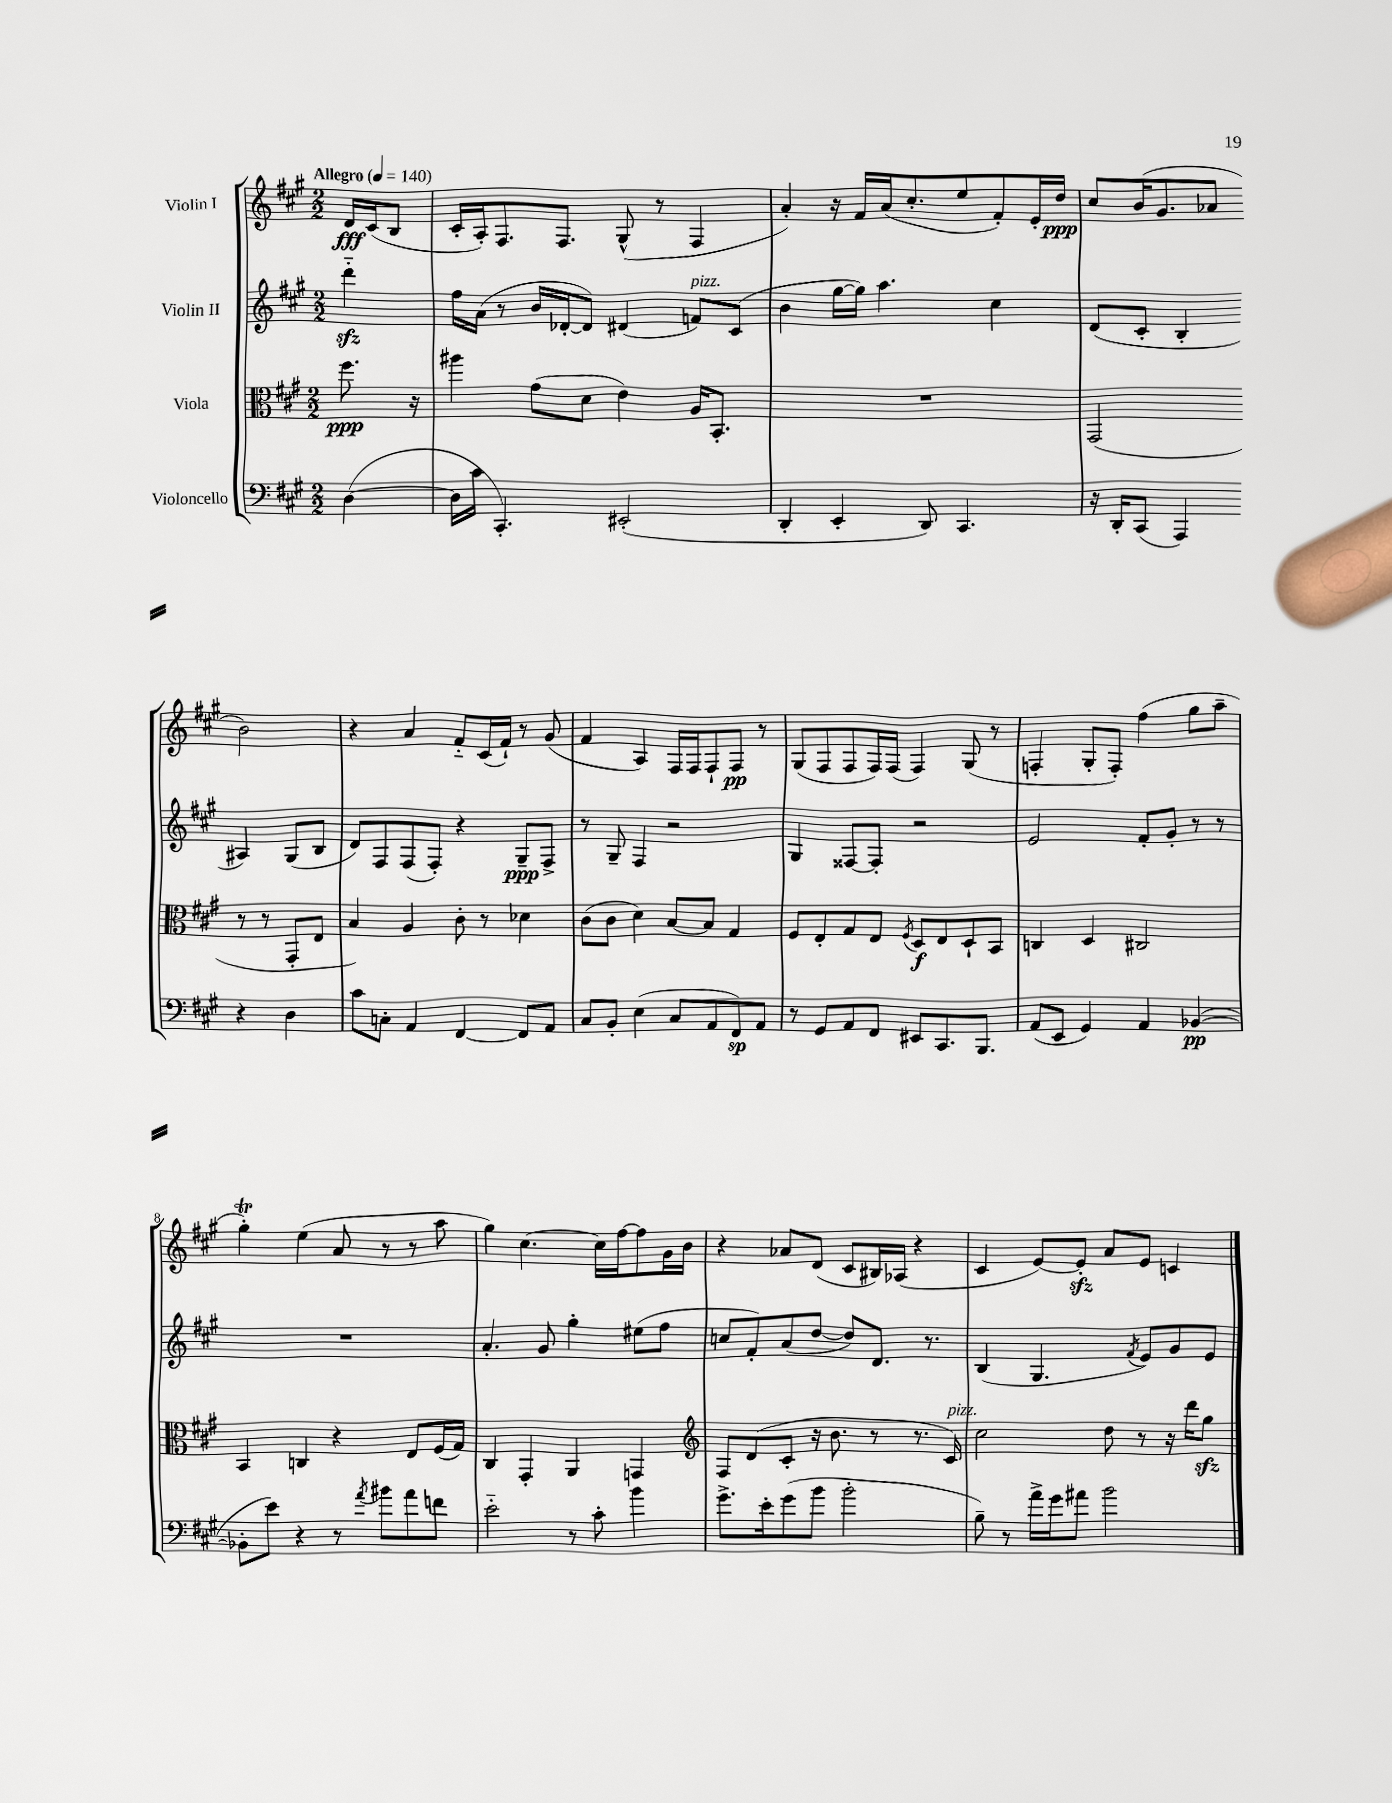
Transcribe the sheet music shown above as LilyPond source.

<<
\new StaffGroup <<
\new Staff = "s0" \with { instrumentName = "Violin I" } {
    \clef treble \key a \major \numericTimeSignature \time 2/2 \partial 4 \tempo "Allegro" 4 = 140
    d'16\fff cis'16( b8 |
    cis'16-. a16-.) fis8. fis8. gis8-^( r8 fis4 |
    a'4-.) r16 fis'16 a'16( cis''8.-. e''8 fis'8-.) e'16-. d''16\ppp |
    cis''8 b'16( gis'8. aes'8 b'2) |
    r4 a'4 fis'8-_ cis'16( fis'16-!) r8 gis'8( |
    fis'4 a4) fis16 fis16 fis8-! fis8\pp r8 |
    gis8( fis8 fis8 fis16) fis16( fis4) gis8( r8 |
    f4-. gis8-. f8-.) fis''4( gis''8 a''8-- |
    gis''4-.\trill) e''4( a'8 r8 r8 a''8 |
    gis''4) cis''4.~ cis''16 fis''16~ fis''8 gis'16 b'16 |
    r4 aes'8 d'8( cis'8 bis16) aes16( r4 |
    cis'4 e'8~) e'8-.\sfz a'8 e'8 c'4 \bar "|." |
}
\new Staff = "s1" \with { instrumentName = "Violin II" } {
    \clef treble \key a \major \numericTimeSignature \time 2/2 \partial 4
    d'''4-_\sfz |
    fis''16 a'16( r8 b'16 des'16~-. des'8) dis'4( f'8^\markup { \italic "pizz." }) cis'8( |
    b'4 gis''16~ gis''16) a''4. cis''4 |
    d'8( cis'8-. b4-. ais4) gis8( b8 |
    d'8) fis8 fis8( fis8-.) r4 gis8--\ppp fis8-> |
    r8 gis8-- fis4 r2 |
    gis4 fisis8~ fisis8-. r2 |
    e'2 fis'8-. gis'8-. r8 r8 |
    R1 |
    a'4.-. gis'8 gis''4-. eis''8( fis''8 |
    c''8 fis'8-.) a'8( d''8~ d''8) d'8. r8. |
    b4( gis4. \acciaccatura { fis'8 } e'8) gis'8 e'8 \bar "|." |
}
\new Staff = "s2" \with { instrumentName = "Viola" } {
    \clef alto \key a \major \numericTimeSignature \time 2/2 \partial 4
    fis''8.\ppp r16 |
    ais''4 gis'8( d'8 e'4) a16 b,8.-. |
    R1 |
    gis,2( r8 r8 gis,8-. e8 |
    b4) a4 cis'8-. r8 des'4 |
    cis'8( cis'8 d'4) b8~ b8 gis4 |
    fis8 e8-. gis8 e8 \acciaccatura { fis8 } d8\f e8 d8-! b,8 |
    c4 d4 cis2 |
    b,4 c4 r4 e8 fis16( gis16) |
    cis4 gis,4-. a,4 g,4 |
    \clef treble fis8 d'8( cis'8-. r16 b'8. r8 r8. cis'16^\markup { \italic "pizz." }) |
    cis''2 d''8 r8 r16 d'''16 gis''8\sfz \bar "|." |
}
\new Staff = "s3" \with { instrumentName = "Violoncello" } {
    \clef bass \key a \major \numericTimeSignature \time 2/2 \partial 4
    d4~( |
    d16 cis'16 cis,4.-.) eis,2-.( |
    d,4-. e,4-. d,8) cis,4. |
    r16 d,16-. cis,8( a,,4) r4 d4 |
    cis'8 c8-. a,4 fis,4~ fis,8 a,8 |
    cis8 b,8-. e4( cis8 a,8 fis,8\sp) a,8 |
    r8 gis,8 a,8 fis,8 eis,8 cis,8. b,,8. |
    a,8( e,8 gis,4) a,4 bes,4~\pp( |
    bes,8-. e'8) r4 r8 \acciaccatura { a'8 } bis'8 a'8 f'8 |
    e'2-_ r8 cis'8-. b'4 |
    gis'8.-> e'16-. gis'8( b'8 b'2-. |
    b8--) r8 a'16-> gis'16 ais'8 b'2 \bar "|." |
}
>>
>>
